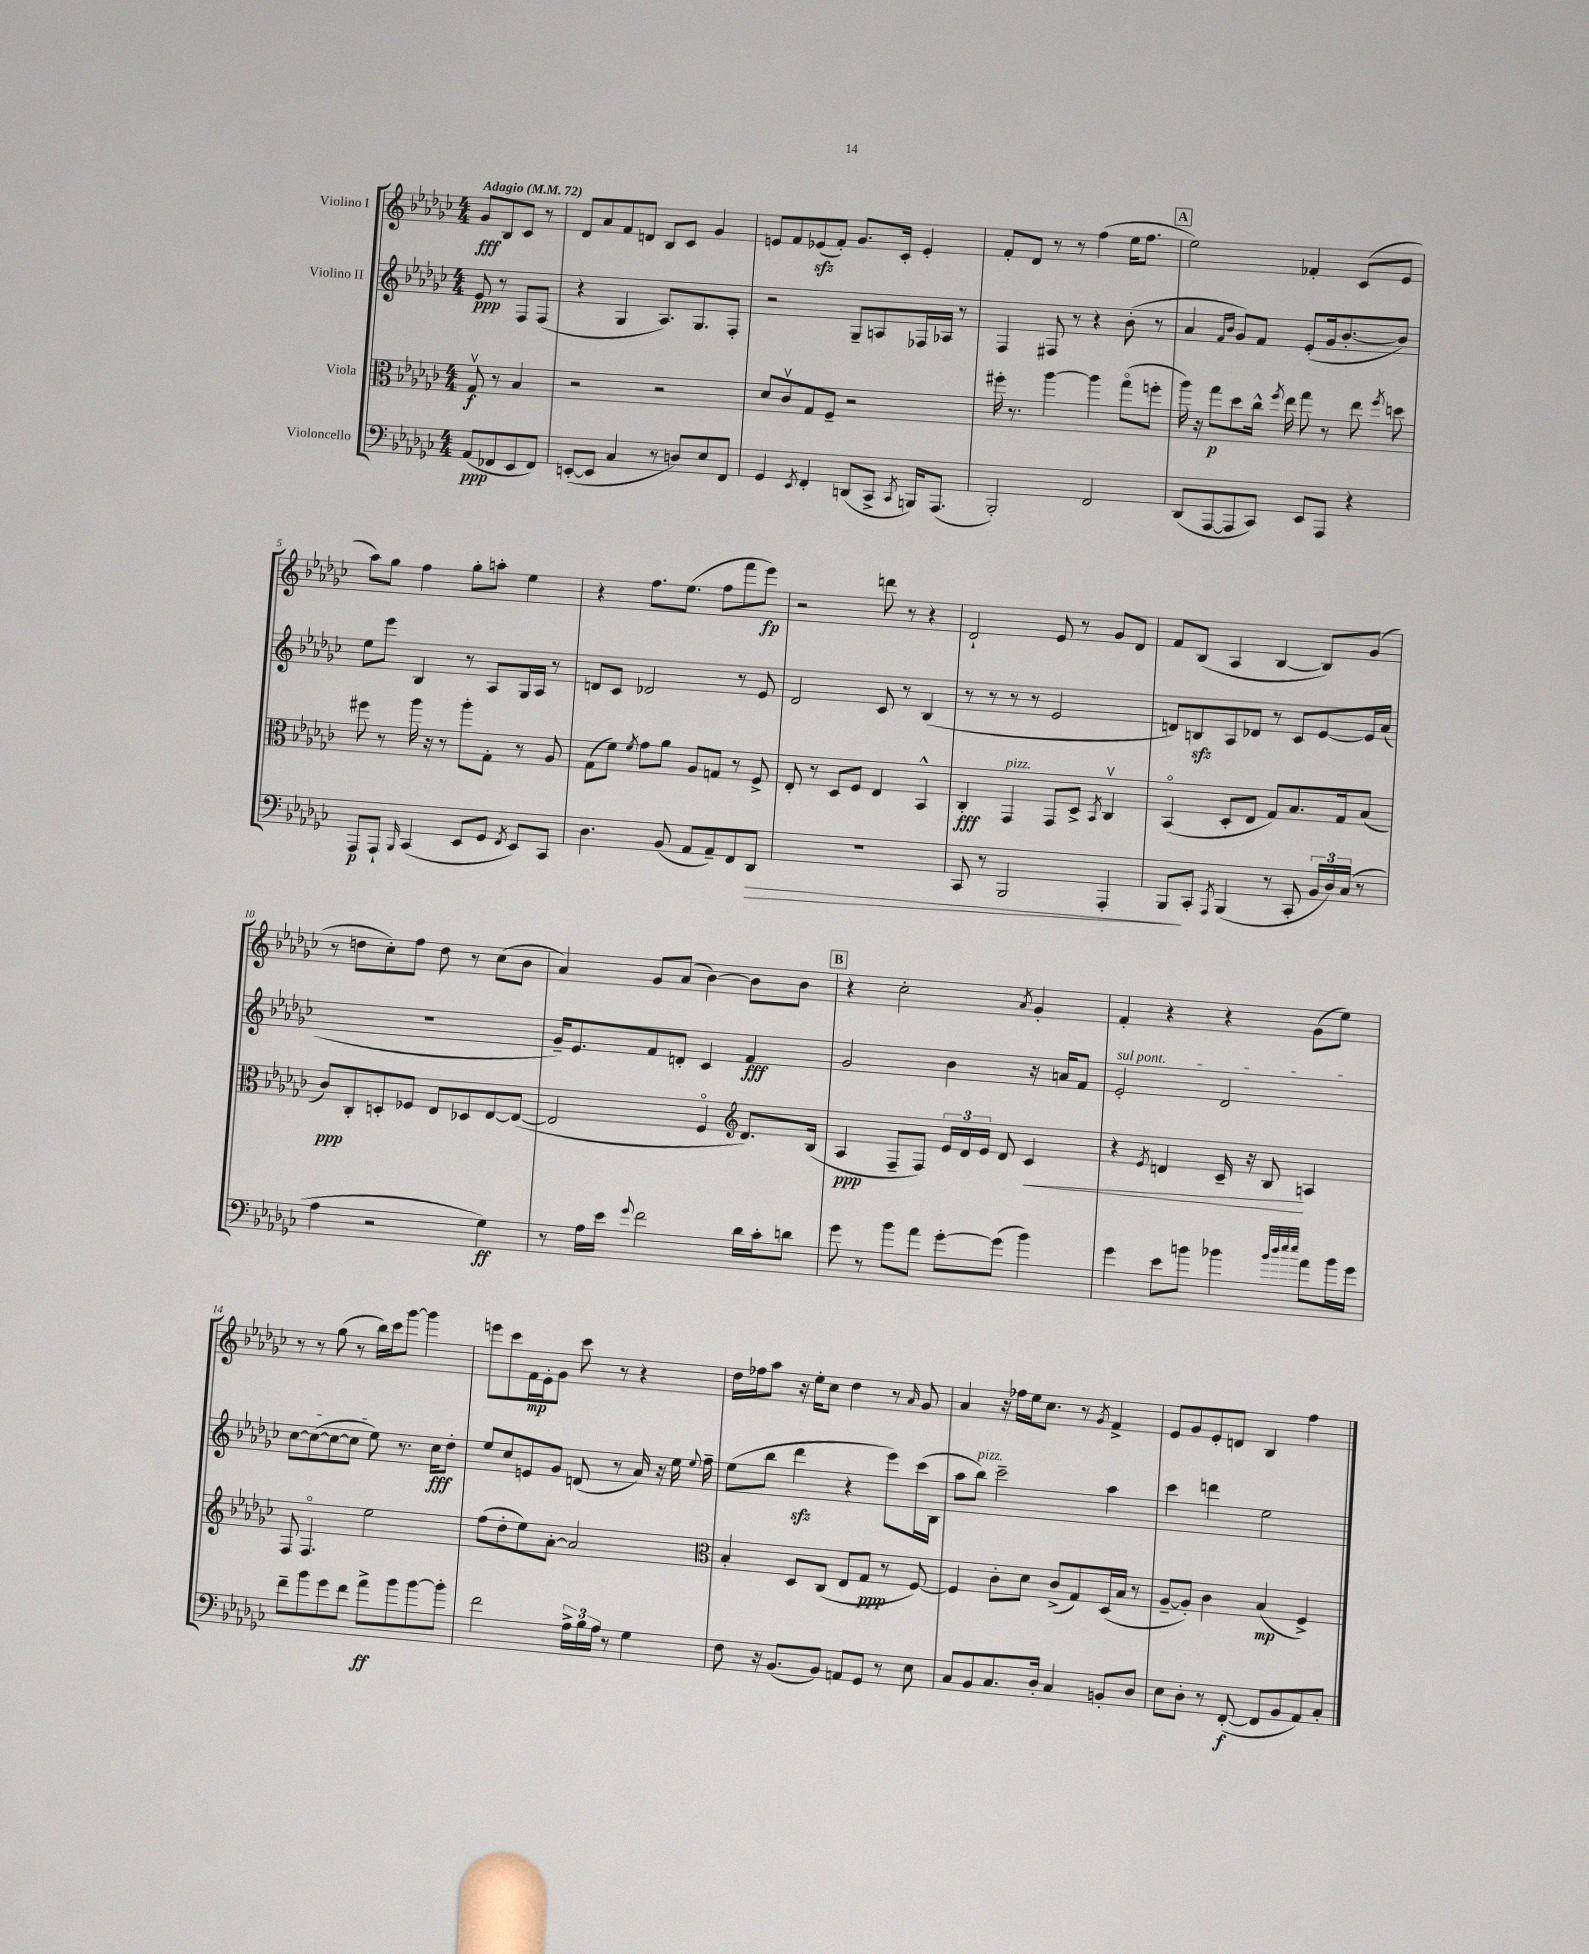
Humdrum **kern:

**kern	**kern	**kern	**kern
*staff4	*staff3	*staff2	*staff1
*clefF4	*clefC3	*clefG2	*clefG2
*k[b-e-a-d-g-c-]	*k[b-e-a-d-g-c-]	*k[b-e-a-d-g-c-]	*k[b-e-a-d-g-c-]
*M4/4	*M4/4	*M4/4	*M4/4
*MM72	*MM72	*MM72	*MM72
(8AA-	8G-v	8e-	8g-
8FF-	8r	8r	8B-
8EE-	4B-	8F	8c-
8FF-)	.	(8F	8r
=	=	=	=
([8EE'	2r	4r	8d-
8EE]	.	.	8a-
4C-	.	4G-	8f
.	.	.	8d
8r	2r	8.A-)	8B-
8D)	.	.	8c-
.	.	8.G-	.
8E-	.	.	4g-
8FF	.	8F'	.
=	=	=	=
4GG-	8d-	2r	8e
.	8c-v	.	8f
8qEE-	.	.	.
4FF'	8G-	.	(8e-
.	8F~	.	8f')
(8DD	2r	8G-~	8.g-
8CC-^	.	8A	.
.	.	.	16c-'
8qCC-	.	.	.
16BBB)	.	16F-	4e-'
(8.AAA-	.	16A-	.
.	.	8r	.
=	=	=	=
2BBB-')	16ff#'	4F	8f'
.	8.r	.	.
.	.	.	8d-
.	[4aa-	8F#	8r
.	.	8r	8r
2FF	4aa-]	4r	(4ff
.	(8gg-o	(8b-'	16ee-
.	.	.	8.ff
.	8ff'	8r	.
=	=	=	=
(8DD-	16aa-)	4a-	2ee-)
.	16r	.	.
[8AAA-	8gg-	.	.
.	.	16qqf	.
.	.	16qqb-	.
8AAA-]	8dd-	8g-)	.
8CC-)	16cc-^^	8f	.
.	8qff	.	.
.	16ee-	.	.
8EE-	8gg-	(8e-'	4f-'
8AAA-	8r	16g-	.
.	.	[8.b-'	.
4r	8ee-	.	(8c-
.	8qff	.	.
.	8dd	8b-])	8e-
=	=	=	=
8AAA-	8ff#	8ee-	8aa-)
8AAA-`	8r	8eee-	8gg-
16qqBBB-	.	.	.
(4CC-	16aa-	4B-	4ff
.	16r	.	.
.	8r	.	.
8EE-	8aa-'	8r	8gg-'
8GG-	8G-'	8A-	8aa'
8qFF	.	.	.
8EE-)	8r	16G-	4ee-
.	.	16A-	.
8CC-	8A-	8r	.
=	=	=	=
4.D-	(8G-	8d	4r
.	8f)	8c-	.
.	8qf	.	.
.	8g-	2d-	8.ff
(8BB-	8a-	.	.
.	.	.	(8.ee-
8AA-	8A-	.	.
8AA-~)	8G	.	8ff
8FF	8r	8r	8fff
8DD-	8F^	8e-	8eee-)
=	=	=	=
1r	8E-'	2d-	2r
.	8r	.	.
.	8D-	.	.
.	8F	.	.
.	4E-	8c-	8ddd
.	.	8r	8r
.	4BB-^^	(4B-	4r
=	=	=	=
8CC-	4C-'	8r	2d-`
8r	.	8r	.
2BBB-	4GG-	8r	.
.	.	8r	.
.	8GG-	2e-	8e-
.	8D-^	.	8r
.	8qBB-	.	.
4AAA-'	4C-v	.	8g-
.	.	.	8d-
=	=	=	=
8BBB-	(4BB-o	8d)	8f
8CC-'	.	8B	(8B-
8qAAA-	.	.	.
(4BBB-	8D-'	8A-	4A-
.	8E-	8d-	.
8r	8G-)	8r	[4B-
8CC-'	8.B-	8c-	.
24BB-	.	[8e-	8B-])
24D-)	.	.	.
.	16G-	.	.
(24C-	.	.	.
8r	(8B-	16e-]	(8g-
.	.	(16a-	.
=	=	=	=
4A-	8c-)	1r	8r
.	8C-'	.	8dd
2r	8D'	.	8cc-')
.	8F-	.	8ff
.	8E-	.	8dd
.	8D-	.	8r
4G-)	[8E-	.	(8cc-
.	(8E-_	.	8b-
=	=	=	=
8r	2E-]	16g-~)	4a-)
.	.	8.e-	.
16A-	.	.	.
16e-	.	.	.
8qqg-	.	.	.
2f	.	8f	8g-
.	.	8d'	(8a-
.	4Fo	4c-	[4b-)
*	*clefG2	*	*
16d-	8.d-)	4f	8b-]
16c-'	.	.	.
8d	.	.	8b-
.	(16B-	.	.
=	=	=	=
8g-	4A-	2g-	4r
8r	.	.	.
8b-	8F~	.	2cc-'
8a-	8F)	.	.
[8g-'	24e-	4b-	.
.	24d-	.	.
.	24e-	.	.
(8g-]	8d-	.	.
.	.	.	8qa-
4b-)	4c-	16r	4g-'
.	.	16a	.
.	.	8f	.
=	=	=	=
4g-	4r	2e-'	4f'
.	8qe-	.	.
8e-	4d	.	4r
8b	.	.	.
4b-	16c-~	2d-	4r
.	16r	.	.
.	8B-	.	.
32qqb-	.	.	.
32qqdd-	.	.	.
32qqee-	.	.	.
32qqee-	.	.	.
8a-	4A	.	(8g-
16b-	.	.	8ee-)
16g-	.	.	.
=	=	=	=
8f~	8F	[8cc-	8r
8b-	4.Fo	(8cc-_	8r
8g-	.	8cc-_	(8gg-
8f	.	8cc-]	8r
8a-^	2ee-	8ee-)	16bb-)
.	.	.	16ccc-
8b-	.	8.r	[8ggg-
[8b-	.	.	4ggg-]
.	.	16cc-	.
8b-']	.	8dd-'	.
=	=	=	=
2f	(8ff	8ee-	8eee
.	8dd-'	8cc-	8ccc-
.	8ee-)	8e	16f
.	.	.	16e-'
.	[8a-'	8g-	8g-
24A-^	2a-]	(8d	8ccc-
24B-	.	.	.
24A-	.	.	.
8r	.	8r	8r
4G-	.	16a-)	4r
.	.	16r	.
.	.	16ee-	.
.	.	8qqee-	.
.	.	16ff~	.
=	=	=	=
*	*clefC3	*	*
8F	4B-'	(8ee-	16dd-
.	.	.	16ff-
16r	.	8bb-	8aa-
(8.BB-	.	.	.
.	8D-	4ddd-	16r
.	.	.	16ee-'
8BB-)	(8C-	.	8cc-
8AA	8E-	4r	4dd-
8GG-	8G-	.	.
8r	8r	8eee-)	8r
.	.	.	16qqa-
8E-	[8F)	(16ccc-	8g-
.	.	16B-	.
=	=	=	=
8C-	4F]	8aa-	4a-
8BB-	.	8bb-)	.
8.C-	8c-'	2ccc-~	16r
.	.	.	16ff-
.	8d-	.	16ee-
16D-'	.	.	8.cc-
4C-	(8c-^	.	.
.	8G-)	.	8r
.	.	.	8qg-
8BB'	(16D-	4aa-	4f^
.	16B-	.	.
8D-	8r	.	.
=	=	=	=
8E-	[8A-~	4ccc-	8e-
8D-'	8A-'])	.	8g-
8r	4c-	4ddd	8e-'
([8FF'	.	.	8d
8FF]	(4B-	2ee-	4B-
8BB-	.	.	.
8AA-)	4F^)	.	4ff
8C-'	.	.	.
==	==	==	==
*-	*-	*-	*-
